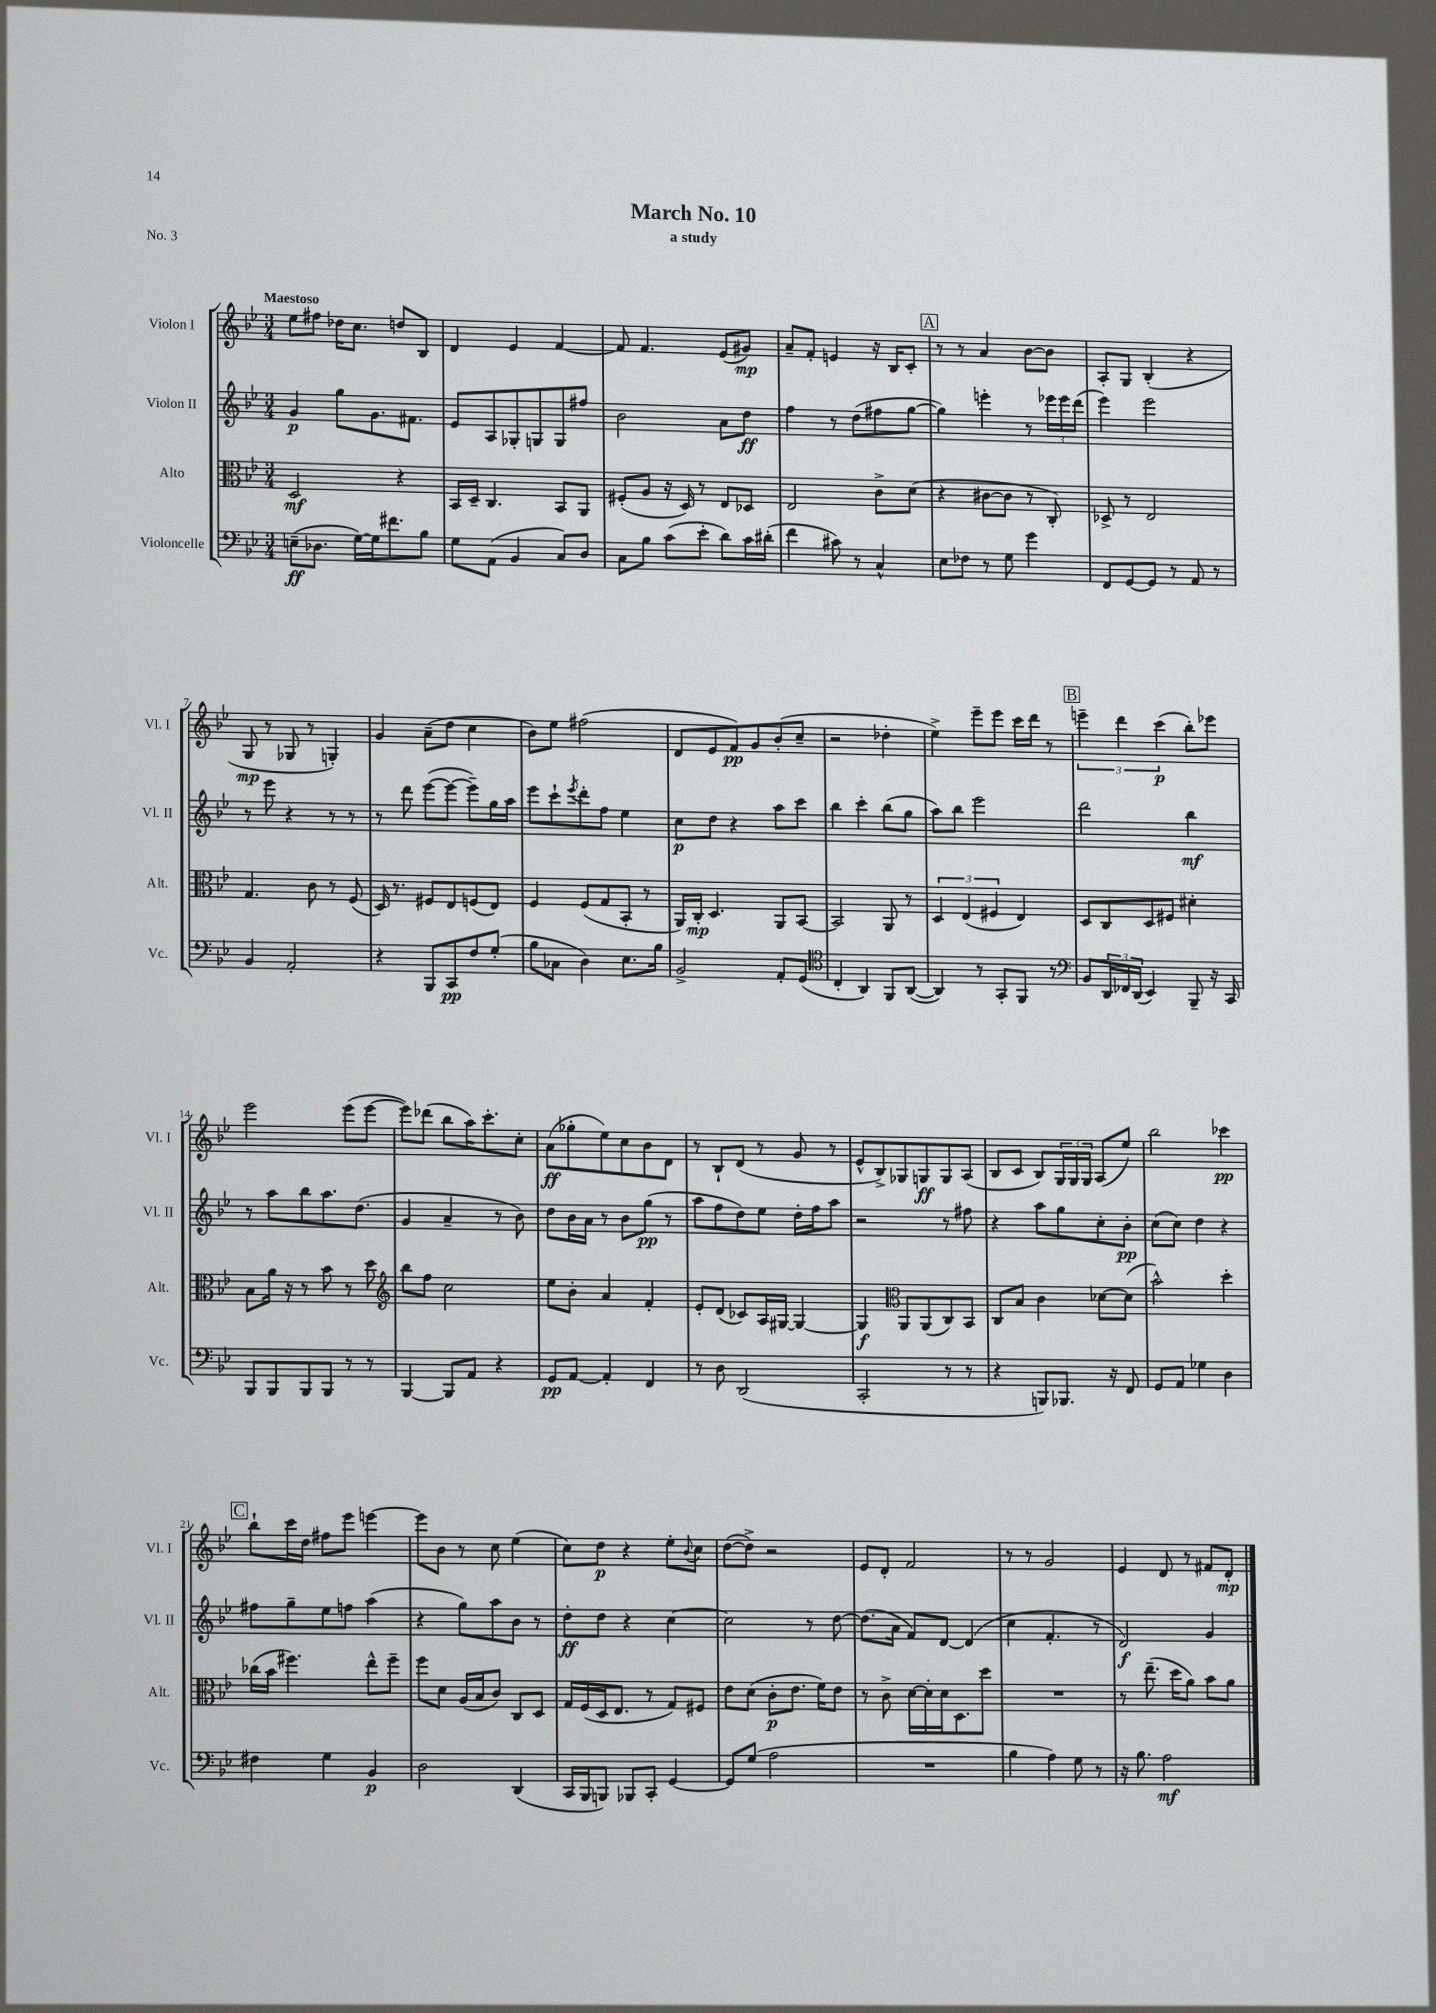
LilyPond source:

\header { title = "March No. 10" subtitle = "a study" piece = "No. 3" }
<<
\new StaffGroup <<
\new Staff = "s0" \with { instrumentName = "Violon I" shortInstrumentName = "Vl. I" } {
    \clef treble \key bes \major \numericTimeSignature \time 3/4 \tempo "Maestoso"
    ees''8 fis''8 des''16 c''8. d''8 bes8 |
    d'4 ees'4 f'4~ |
    f'8 f'4. ees'8( gis'8\mp) |
    a'8-- f'8-. e'4 r16 bes16 c'8-. |
    \mark \markup { \box "A" } r8 r8 a'4 bes'8~ bes'8 |
    a8-. g8 bes4-.( r4 |
    g8\mp r8 ges8 r8 g4-.) |
    g'4 a'8--( d''8 c''4 |
    bes'8) ees''8 fis''2( |
    d'8 ees'8 f'8\pp) g'8 bes'8-.( c''8-- |
    r2 des''4-. |
    ees''4->) ees'''8-- ees'''8 c'''16 d'''16 r8 |
    \mark \markup { \box "B" } \tuplet 3/2 { e'''4-- d'''4 c'''4\p( } bes''8-.) ees'''8 |
    ees'''2 ees'''8( ees'''8~ |
    ees'''8) des'''8( bes''8 a''16) c'''8.-. c''8-. |
    a'8\ff( ges''8-. ees''8) c''8 bes'8 d'8 |
    r8 bes8-! d'8( r8 g'8 r8 |
    ees'8-^ bes8->) ges8 g8\ff g8 a8( |
    bes8 c'8 bes8) \tuplet 3/2 { g16 g16 g16 } a8( ees''8) |
    bes''2 ces'''4\pp |
    \mark \markup { \box "C" } bes''8-! c'''16 d''16 fis''8 ees'''8 e'''4~ |
    e'''8 bes'8 r8 c''8 ees''4( |
    c''8) d''8\p r4 ees''8-. \appoggiatura { bes'8 } c''8 |
    d''8~( d''8->) r2 |
    ees'8 d'8-. f'2 |
    r8 r8 g'2 |
    ees'4 d'8 r8 fis'8 d'8-.\mp \bar "|." |
}
\new Staff = "s1" \with { instrumentName = "Violon II" shortInstrumentName = "Vl. II" } {
    \clef treble \key bes \major \numericTimeSignature \time 3/4
    g'4\p g''8 g'8. fis'8. |
    ees'8 a8 ges8-. g8 g8 fis''8 |
    bes'2 a'8 d''8\ff |
    f''4 r8 d''8( fis''8 g''8~ |
    \mark \markup { \box "A" } g''4) e'''4-. r8 \tuplet 3/2 { ees'''16 ees'''16 d'''16( } |
    ees'''4) ees'''2 |
    r8 ees'''8 r4 r8 r8 |
    r8 d'''8 ees'''8~( ees'''8~ ees'''8--) g''16 a''16 |
    ees'''8 c'''8-! \acciaccatura { ees'''8 } d'''8-. f''8 ees''4 |
    c''8\p d''8 r4 a''8 c'''8 |
    bes''4 c'''4-. bes''8( g''8 |
    a''8) bes''8 ees'''2 |
    \mark \markup { \box "B" } d'''2 bes''4\mf |
    r8 a''8 bes''8 a''8. d''8.( |
    g'4 a'4-- r8 bes'8) |
    d''8 bes'16 a'16 r8 bes'8 g''8\pp( r8 |
    a''8 f''8 d''8) ees''8 d''16-. f''16 a''8 |
    r2 r8 fis''8 |
    r4 a''8 g''8 c''8-. bes'8-.\pp |
    c''8( c''8) d''4 r4 |
    \mark \markup { \box "C" } fis''8 g''8-- ees''8 f''8 a''4( |
    r4 g''8) a''8 bes'8 r8 |
    d''8-.\ff d''8 r4 c''4~ |
    c''2 r8 d''8~ |
    d''8.( a'16 f'8) d'8~ d'4( |
    c''4 f'4.-. r8 |
    d'2\f) g'4 \bar "|." |
}
\new Staff = "s2" \with { instrumentName = "Alto" shortInstrumentName = "Alt." } {
    \clef alto \key bes \major \numericTimeSignature \time 3/4
    d2\mf r4 |
    bes,16 d16-- c4. bes,8 a,8 |
    fis8-.( a8 r16 d16) r8 ees8 des8 |
    ees2 c'8-> d'8( |
    \mark \markup { \box "A" } r4 cis'8~ cis'8 r8 c8-.) |
    des8-> r8 ees2 |
    g4. c'8 r8 f8( |
    d16) r8. fis8 ees8 f8( ees8) |
    f4 f8( g8 bes,8-. r8 |
    a,16) c16-.\mp d4. a,8 bes,8~ |
    bes,2 a,8 r8 |
    \tuplet 3/2 { d4 ees4( fis4 } ees4) |
    \mark \markup { \box "B" } d8 c8 d8 fis8 dis'4-. |
    bes8 a'16 r16 r8 bes'8 r8 d''8 |
    \clef treble bes''8 f''8 c''2 |
    ees''8 bes'8-. a'4 f'4-. |
    ees'8-. d'8( ces'8) a16 gis16~ gis4~ |
    gis4\f \clef alto a,8 a,8( c8) bes,8 |
    c8 bes8 c'4 des'8~ des'8( |
    bes'2-^) d''4-. |
    \mark \markup { \box "C" } ces''16( bes'16 fis''4.) ees''8-^ fis''8-- |
    f''8 d'8 a16( bes16 c'8) c8 d8 |
    g16 f16( d16 ees8. r8 g8) fis8 |
    ees'8 d'8( c'8-.\p ees'8. f'16) ees'8 |
    r8 c'8-> d'16~ d'16-. d'16 d8. d''8 |
    R2. |
    r8 ees''8.--( d''16 a'8) bes'8 a'8 \bar "|." |
}
\new Staff = "s3" \with { instrumentName = "Violoncelle" shortInstrumentName = "Vc." } {
    \clef bass \key bes \major \numericTimeSignature \time 3/4
    e8--\ff( des8. g16~) g16 fis'8. bes8 |
    g8 a,8( bes,4 c8) d8 |
    c8 bes8 c'8( ees'8-. d'8) c'16 dis'16-.( |
    f'4 cis'8) r8 c4-^ |
    \mark \markup { \box "A" } ees8 fes8 r8 g8 g'4 |
    f,8 g,8~ g,8 r8 a,8 r8 |
    bes,4 a,2-. |
    r4 bes,,8 c,8\pp f8 g8-.( |
    bes8 ces8 d4) ees8. bes16 |
    bes,2-> a,8-. g,8( |
    \clef tenor c4-. a,4) f,8 a,8~( |
    a,4) r8 g,8-. f,8 r8 |
    \mark \markup { \box "B" } \clef bass bes,8 \tuplet 3/2 { d,16 fes,16 d,16( } ees,4) bes,,8-- r16 c,16 |
    bes,,8 bes,,8 bes,,8 bes,,8 r8 r8 |
    bes,,4~ bes,,8 a,8 r4 |
    g,8\pp a,8~ a,4-. f,4 |
    r8 d8 d,2( |
    c,2-. r8 r8 |
    r4 b,,8) bes,,8. r16 f,8 |
    g,8 a,8 ges4 d4 |
    \mark \markup { \box "C" } fis4 g4 bes,4\p |
    d2 d,4( |
    c,16 bes,,16 b,,8) bes,,8 c,8-. g,4~ |
    g,8 g8( a2 |
    R2. |
    bes4 a4) g8 r8 |
    r16 bes8. a2\mf \bar "|." |
}
>>
>>
